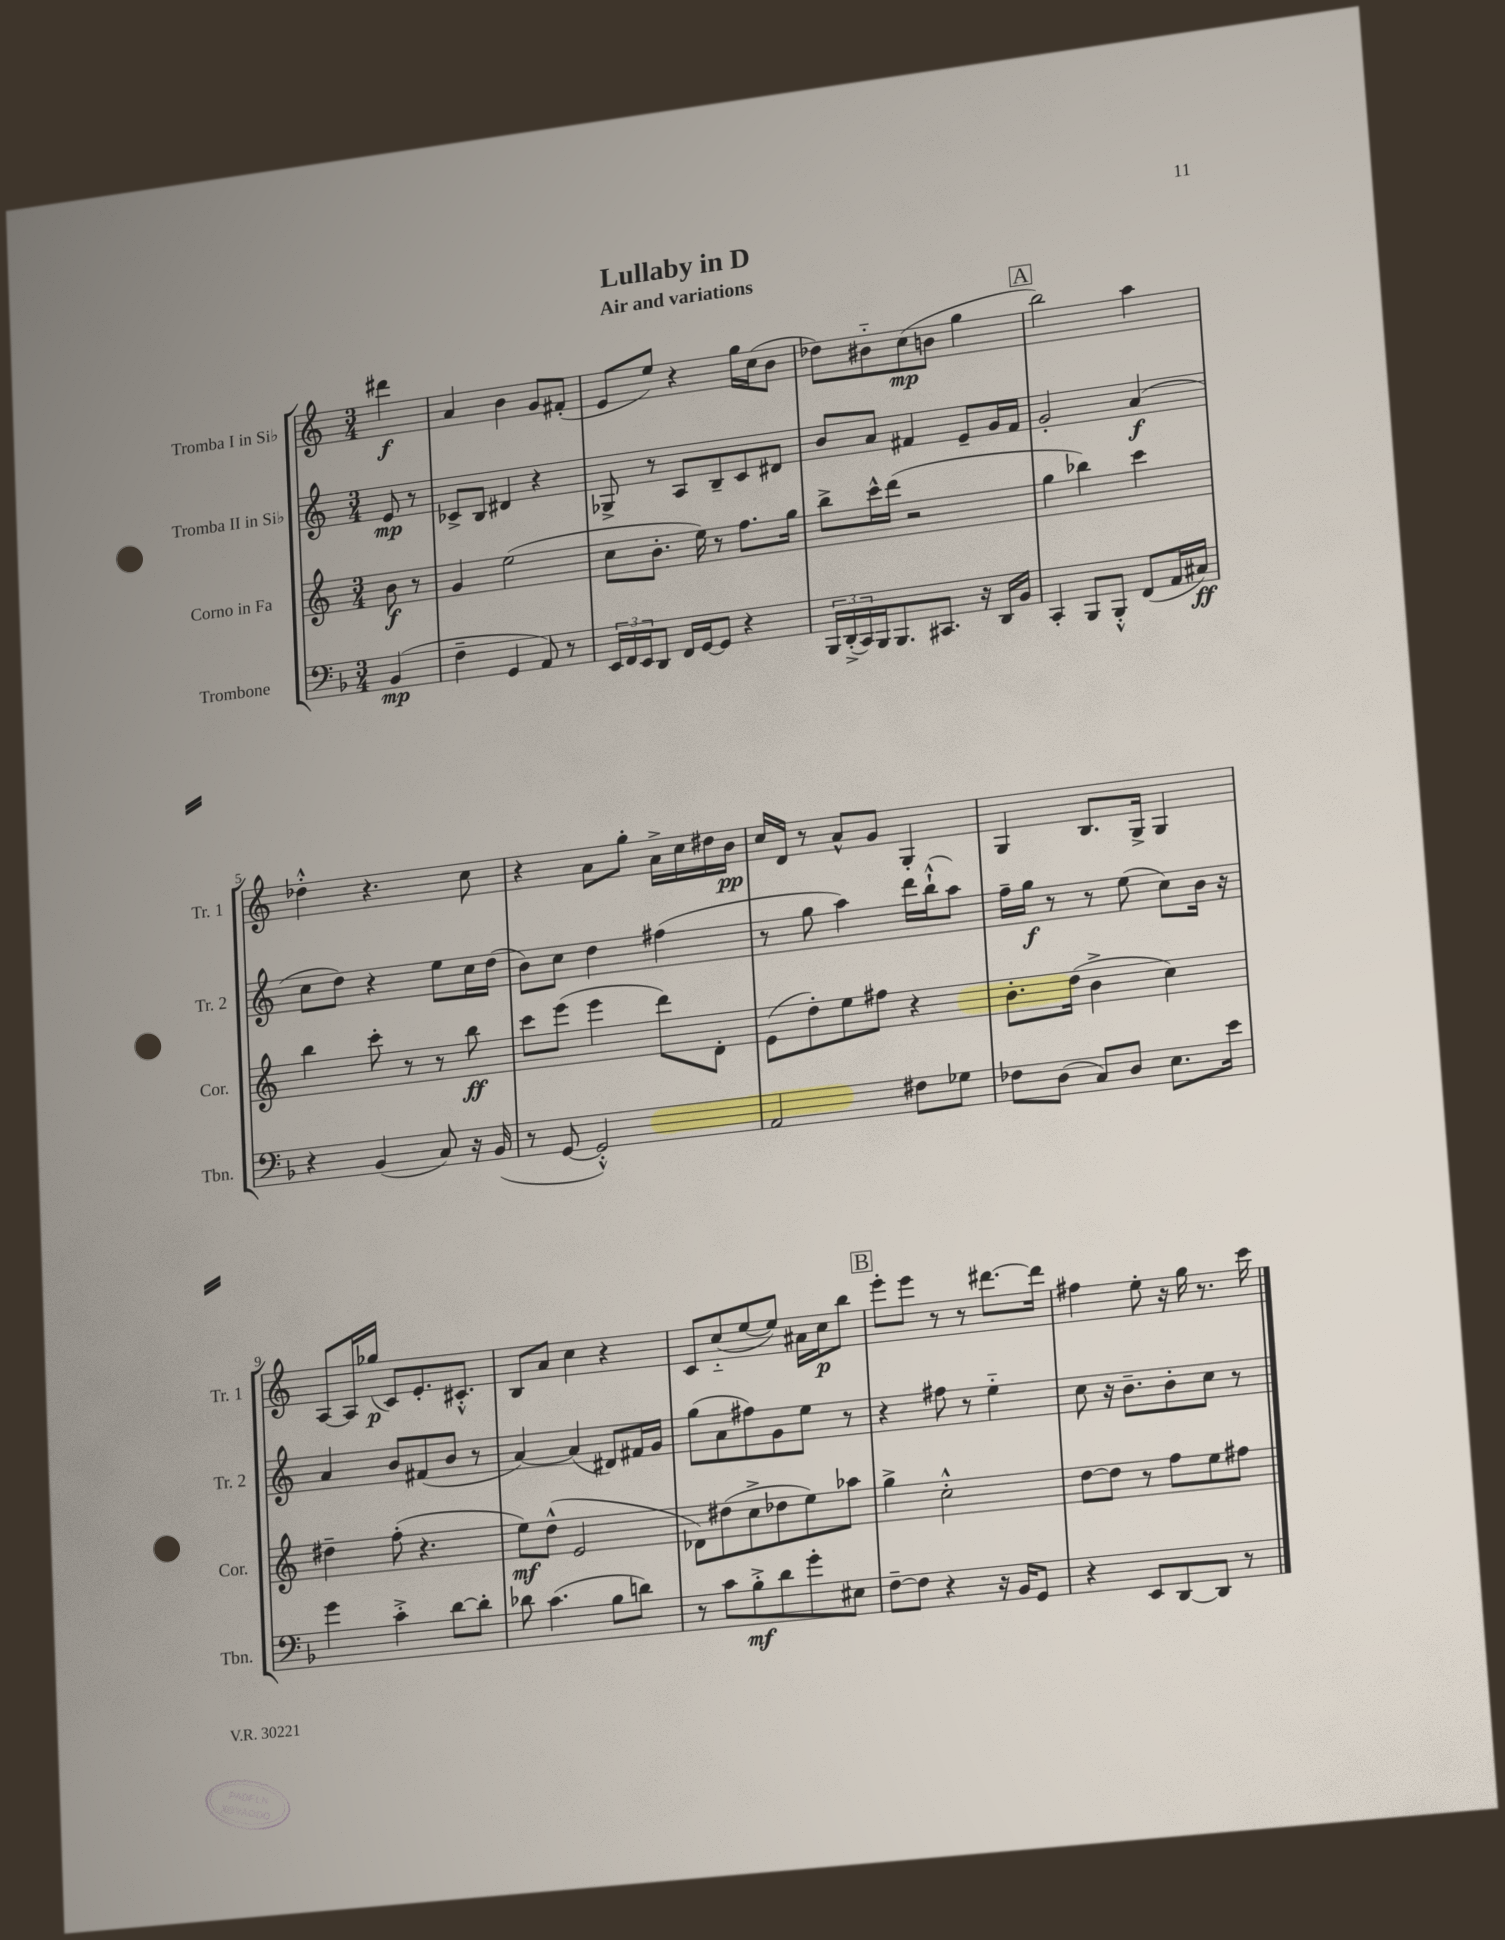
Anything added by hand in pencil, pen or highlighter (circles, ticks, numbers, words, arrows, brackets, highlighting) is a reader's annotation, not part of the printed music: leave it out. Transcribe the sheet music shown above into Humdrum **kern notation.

**kern	**dynam	**kern	**dynam	**kern	**dynam	**kern	**dynam
*part4	*part4	*part3	*part3	*part2	*part2	*part1	*part1
*staff4	*staff4	*staff3	*staff3	*staff2	*staff2	*staff1	*staff1
*I"Trombone	*	*I"Corno in Fa	*	*I"Tromba II in Si♭	*	*I"Tromba I in Si♭	*
*I'Tbn.	*	*I'Cor.	*	*I'Tr. 2	*	*I'Tr. 1	*
*clefF4	*	*clefG2	*	*clefG2	*	*clefG2	*
*k[b-]	*	*k[]	*	*k[]	*	*k[]	*
*M3/4	*	*M3/4	*	*M3/4	*	*M3/4	*
=	=	=	=	=	=	=	=
(4BB-/	mp	8b\	f	8e/	mp	4ddd#X\	f
.	.	8r	.	8r	.	.	.
=1	=1	=1	=1	=1	=1	=1	=1
4F~\	.	4g/	.	8c-X^/L	.	4a/	.
.	.	.	.	8B/J	.	.	.
4GG/	.	(2ee\	.	4d#X/	.	4b\	.
8AA/)	.	.	.	4r	.	8g/L	.
8r	.	.	.	.	.	(8f#X'/J	.
=2	=2	=2	=2	=2	=2	=2	=2
24EE/LL	.	8cc\L	.	8G-X^/	.	8e/L	.
24FF/	.	.	.	.	.	.	.
24EE/J	.	.	.	.	.	.	.
8DD/J	.	8.b'\J	.	8r	.	8ee/J)	.
16FF/LL	.	.	.	8A/L	.	4r	.
[16GG/J	.	16ee\)	.	.	.	.	.
8GG/J]	.	8r	.	8B~/	.	.	.
4r	.	8.ff\L	.	8c/	.	16gg\LL	.
.	.	.	.	.	.	(16cc\J	.
.	.	.	.	8d#X/J	.	8b\J	.
.	.	16gg\Jk	.	.	.	.	.
=3	=3	=3	=3	=3	=3	=3	=3
24BBB-/LL	.	8bb^\L	.	8b/L	.	8dd-X\L)	.
(24DD'^/	.	.	.	.	.	.	.
24CC/)	.	.	.	.	.	.	.
16BBB-/J	.	16ccc^^\L	.	8a/J	.	8b#X\	.
8.BBB-/	.	(16ddd\JJ	.	.	.	.	.
.	.	2r	.	4f#X/	.	(8cc\	mp
8.CC#X/J	.	.	.	.	.	8bn\J	.
.	.	.	.	8e~/L	.	4gg\	.
16r	.	.	.	.	.	.	.
16DD/LL	.	.	.	16g/L	.	.	.
16BB-/JJ	.	.	.	16f#/JJ	.	.	.
!!LO:REH:place=s1:t=A
=4	=4	=4	=4	=4	=4	=4	=4
4CC'/	.	4gg\	.	2g'/	.	2bb\)	.
8BBB-/L	.	4bb-X\)	.	.	.	.	.
8BBB-'^^/J	.	.	.	.	.	.	.
(8FF/L	.	4ccc\	.	(4a/	f	4aa\	.
16AA/L	.	.	.	.	.	.	.
16C#X/JJ)	ff	.	.	.	.	.	.
!!LO:LB:g=z
=5	=5	=5	=5	=5	=5	=5	=5
4r	.	4bb\	.	8cc\L	.	4dd-X'^^\	.
.	.	.	.	8dd\J)	.	.	.
(4BB-/	.	8ccc'\	.	4r	.	4.r	.
.	.	8r	.	.	.	.	.
8C/)	.	8r	.	8ee\L	.	.	.
16r	.	8bb\	ff	16cc\L	.	8cc\	.
(16BB-/	.	.	.	(16dd\JJ	.	.	.
=6	=6	=6	=6	=6	=6	=6	=6
8r	.	8ccc\L	.	8b\L)	.	4r	.
[8GG/	.	(8eee\J	.	8cc\J	.	.	.
2GG'^^/])	.	4eee\	.	4dd\	.	8a\L	.
.	.	.	.	.	.	8gg'\J	.
.	.	8ddd\L)	.	(4ff#X\	.	16a^\LL	.
.	.	.	.	.	.	16cc\	.
.	.	8d'\J	.	.	.	16dd#X\	.
.	.	.	.	.	.	16b\JJ	pp
=7	=7	=7	=7	=7	=7	=7	=7
2AA/	.	(8e\L	.	8r	.	16cc/LL	.
.	.	.	.	.	.	16d/JJ	.
.	.	8dd'\)	.	8gg\	.	8r	.
.	.	8ee\	.	4aa\)	.	8a^^/L	.
.	.	8ff#X\J	.	.	.	8g/J	.
8F#X\L	.	4r	.	16ddd\LL	.	4G'/	.
.	.	.	.	(16bb`^^\J	.	.	.
8G-X\J	.	.	.	8aa\J)	.	.	.
=8	=8	=8	=8	=8	=8	=8	=8
8F-X\L	.	8.b'\L	.	16ff~\LL	.	4G/	.
.	.	.	.	16gg\JJ	f	.	.
(8D\J	.	.	.	8r	.	.	.
.	.	(16dd\Jk	.	.	.	.	.
8C/L)	.	4b^\	.	8r	.	8.B/L	.
8D/J	.	.	.	(8ee\	.	.	.
.	.	.	.	.	.	16G^/Jk	.
8.E\L	.	4cc\)	.	8cc\L)	.	4G/	.
.	.	.	.	16b\Jk	.	.	.
16e\Jk	.	.	.	16r	.	.	.
!!LO:LB:g=z
=9	=9	=9	=9	=9	=9	=9	=9
4g\	.	4dd#X~\	.	4a/	.	[8A/L	.
.	.	.	.	.	.	16A/L]	.
.	.	.	.	.	.	(16gg-X/JJ	p
4c'^\	.	(8ff'\	.	8b/L	.	8c/L)	.
.	.	4.r	.	(8f#X/	.	8.e'/	.
[8d\L	.	.	.	8b/J	.	.	.
.	.	.	.	.	.	8.c#X'^^/J	.
8d'\J]	.	.	.	8r	.	.	.
=10	=10	=10	=10	=10	=10	=10	=10
8d-X\	.	8ee\L)	mf	[4a/)	.	8B/L	.
(4.c\	.	(8dd^^\J	.	.	.	8a/J	.
.	.	2e/	.	(4a/]	.	4cc\	.
8B-\L	.	.	.	8d#X/L)	.	4r	.
8dn\J)	.	.	.	16f#X/L	.	.	.
.	.	.	.	16g/JJ	.	.	.
=11	=11	=11	=11	=11	=11	=11	=11
8r	.	8d-X\L)	.	(8gg\L	.	8c/L	.
8c\L	.	(8dd#X\	.	8a\	.	(8cc/	.
8B-'^\	mf	8cc^\	.	8ff#X\)	.	[8ee/	.
8d\	.	8dd-X\	.	8g\	.	8ee/J])	.
8g'\	.	8ee\)	.	8ee\J	.	16a#X\LL	.
.	.	.	.	.	.	16cc\J	p
8E#X\J	.	8aa-X\J	.	8r	.	8bb\J	.
!!LO:REH:place=s1:t=B
=12	=12	=12	=12	=12	=12	=12	=12
[8F~\L	.	4gg^\	.	4r	.	8eee'\L	.
8F\J]	.	.	.	.	.	8eee\J	.
4r	.	2cc'^^\	.	8ff#X\	.	8r	.
.	.	.	.	8r	.	8r	.
16r	.	.	.	4ee\	.	[8.ddd#X\L	.
16BB-/KL	.	.	.	.	.	.	.
8GG/J	.	.	.	.	.	.	.
.	.	.	.	.	.	16ddd#\Jk]	.
=13	=13	=13	=13	=13	=13	=13	=13
4r	.	[8dd\L	.	8cc\	.	4ff#X\	.
.	.	8dd\J]	.	16r	.	.	.
.	.	.	.	8.b~\L	.	.	.
8EE/L	.	8r	.	.	.	8ee'\	.
[8DD/	.	8ff\L	.	8b'\	.	16r	.
.	.	.	.	.	.	16gg\	.
8DD/J]	.	8ee\	.	8cc\J	.	8.r	.
8r	.	8ff#X\J	.	8r	.	.	.
.	.	.	.	.	.	16ccc\	.
==	==	==	==	==	==	==	==
*-	*-	*-	*-	*-	*-	*-	*-
